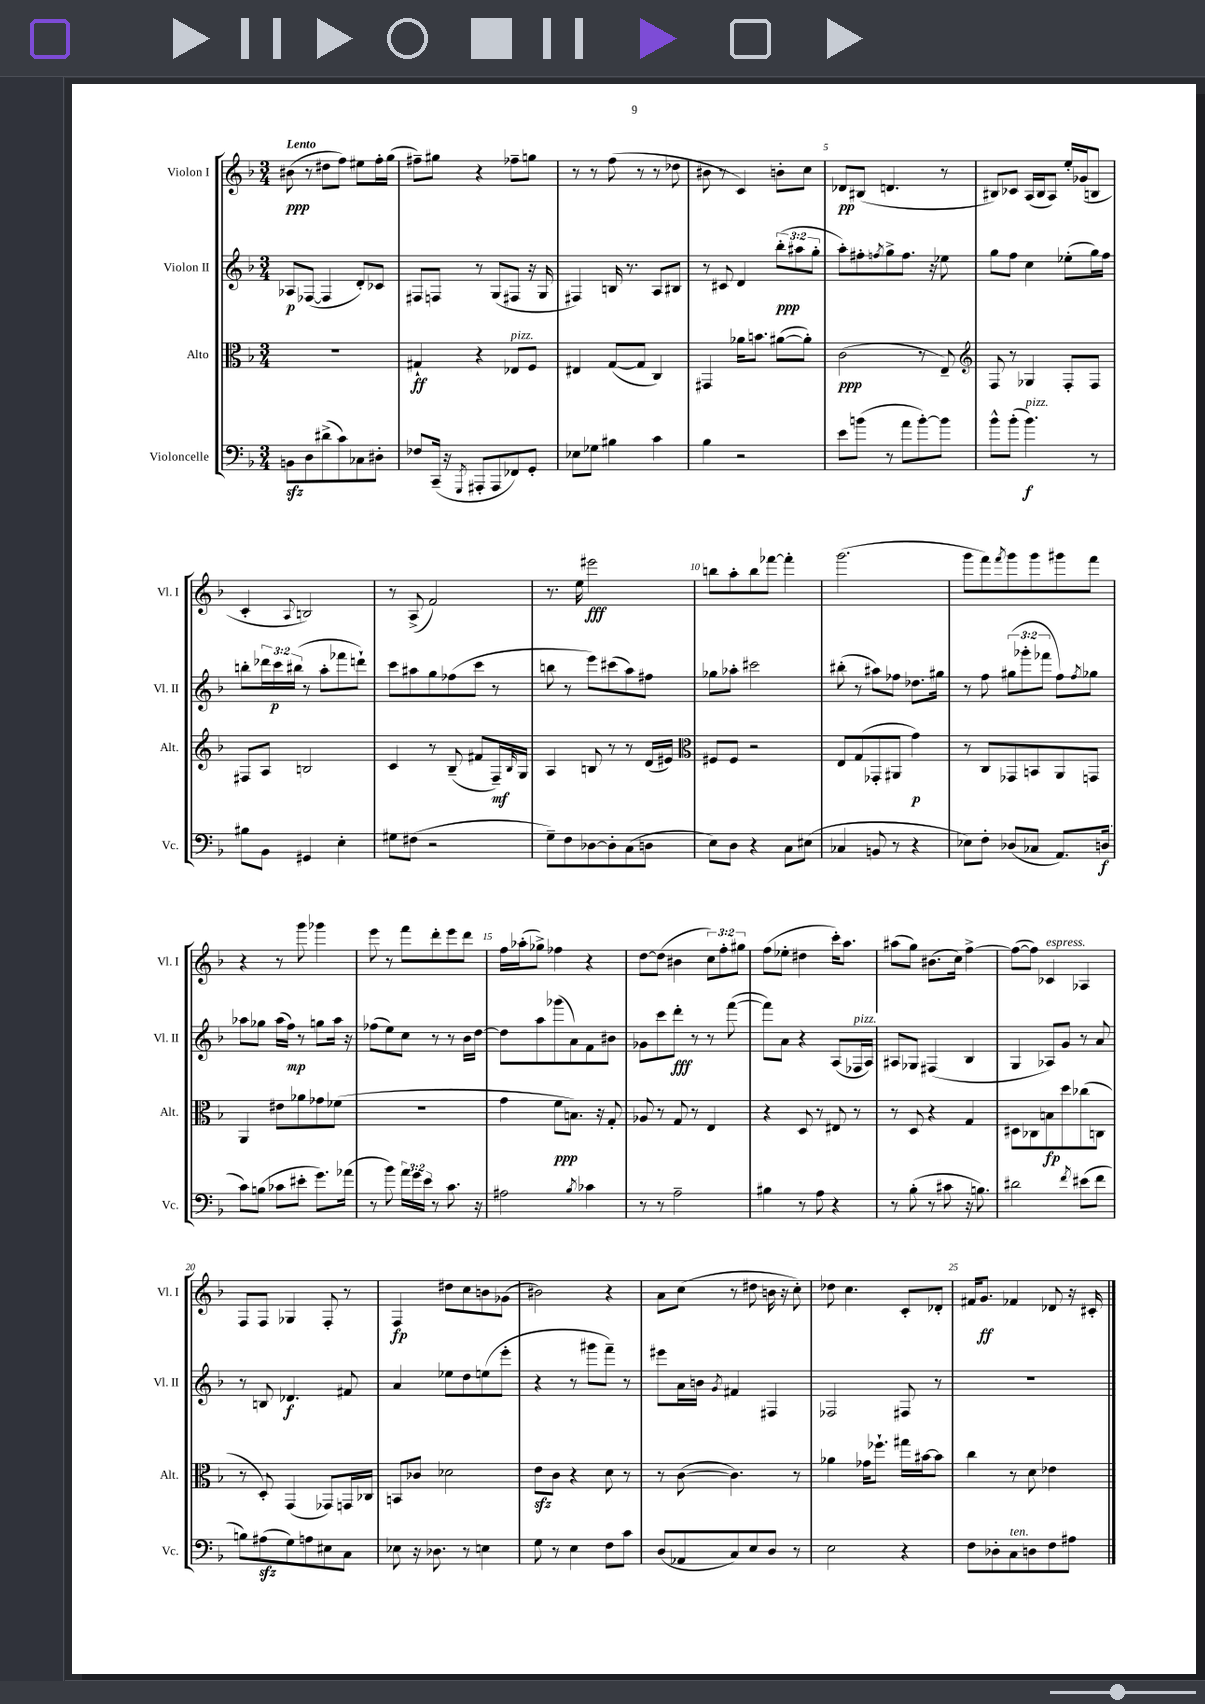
<<
\new StaffGroup <<
\new Staff = "s0" \with { instrumentName = "Violon I" shortInstrumentName = "Vl. I" } {
    \clef treble \key f \major \numericTimeSignature \time 3/4 \override Staff.TupletNumber.text = #tuplet-number::calc-fraction-text \tempo "Lento"
    bis'8\ppp( r8 dis''8 f''8) eis''8 f''16-. g''16( |
    fis''8--) gis''8 r4 fes''8-- g''8 |
    r8 r8 f''8( r8 r8 des''8 |
    bis'8 r8 c'4) b'8-. c''8 |
    des'8\pp bis8( d'4. r8 |
    bis8) ces'8 a16( bis16 a8) e''16-. ges'16( b8 |
    c'4-. \appoggiatura { a8 } b2) |
    r8 a8->( f'2) |
    r8. e''16 eis'''2\fff |
    b''8 a''8-. b''8 fes'''8~ fes'''4-. |
    g'''2.( |
    g'''8 f'''8) \acciaccatura { f'''8 } g'''8 g'''8 gis'''8 f'''8 |
    r4 r8 g'''8 ges'''4 |
    e'''8 r8 f'''8 d'''8-. e'''8 d'''8 |
    f''16 aes''16-.( ges''8->) fes''4 r4 |
    d''8~ d''8( bis'4 \tuplet 3/2 { c''8) f''8-. gis''8 } |
    f''8( ees''8-. dis''4 c'''16-.) a''8. |
    ais''8( g''8) bis'8.( c''16) f''4~-> |
    f''8~( f''8) ces'4^\markup { \italic "espress." } aes4 |
    f8 f8 ges4 f8-. r8 |
    f4\fp dis''8 c''8 b'8 ges'8( |
    bis'2) r4 |
    a'8 c''8( r8 dis''8 b'16 r16 c''8-.) |
    des''8 c''4. c'8-. des'8-. |
    fis'16 g'8.\ff fes'4 des'8 r16 cis'16-. \bar "|." |
}
\new Staff = "s1" \with { instrumentName = "Violon II" shortInstrumentName = "Vl. II" } {
    \clef treble \key f \major \numericTimeSignature \time 3/4 \override Staff.TupletNumber.text = #tuplet-number::calc-fraction-text
    aes8\p fes8~( fes4 d'8-.) ces'8 |
    fis8 f8 r8 g8( fis8 r16 g16 |
    fis4) b16 r8. a8 bis8 |
    r8 cis'8 d'4 \tuplet 3/2 { bes''8-.\ppp( ais''8 g''8-. } |
    a''8-.) fis''8-. \acciaccatura { f''8 } g''8-> f''8. r16 ees''8 |
    g''8 f''8 c''4 ees''8-.( g''16) f''16 |
    b''8-. \tuplet 3/2 { des'''16 c'''16\p bis''16( } r8 a''8-. fes'''8 d'''8-!) |
    c'''8 ais''8 g''8 fes''8( c'''8 r8 |
    b''8 r8 e'''8) cis'''8( a''8) fis''8 |
    ges''8 aes''8-. cis'''2 |
    bis''8-.( r8 ais''8) fes''8 des''8. gis''16 |
    r8 f''8 \tuplet 3/2 { gis''8( ges'''8-. fes'''8 } f''8) \acciaccatura { f''8 } ges''8 |
    aes''8 ges''8 aes''16( f''16\mp) r8 g''8 aes''16 r16 |
    fes''8( e''8) c''8 r8 r8 bes'16 d''16~ |
    d''8 a''8 ges'''8( a'8) f'8 bis'8 |
    ges'8 c'''8 d'''8-.\fff r8 r8 f'''8~( |
    f'''8) a'8 r4 a8( fes16^\markup { \italic "pizz." } a16) |
    ais8 ges8 fis4( bes4 |
    g4 aes8) g'8 r8 a'8 |
    r8 b8 des'4.\f fis'8 |
    a'4 ees''8 d''8 e''8( e'''8-. |
    r4 r8 gis'''8 f'''8--) r8 |
    eis'''8 a'16 b'16 \acciaccatura { g'8 } fis'4 fis4 |
    fes2 fis8 r8 |
    R2. \bar "|." |
}
\new Staff = "s2" \with { instrumentName = "Alto" shortInstrumentName = "Alt." } {
    \clef alto \key f \major \numericTimeSignature \time 3/4
    R2. |
    gis4-!\ff r4 ees8^\markup { \italic "pizz." } f8 |
    eis4 g8~( g8 c4) |
    gis,4 aes'16 b'8. ais'8~( ais'8-.) |
    c'2\ppp( r8 e8--) |
    \clef treble f8 r8 ges4 f8-. f8 |
    fis8 a8 b2 |
    c'4 r8 bes8--( fis'8 f16--\mf) \grace { bes16 } g16 |
    a4 b8 r8 r8 d'16( eis'16) |
    \clef alto fis8 fis8 r2 |
    e8 g8( ges,8-. ais,8 g'4\p) |
    r8 c8 ges,8 b,8 a,8 g,8 |
    a,4 eis'8 aes'8 ges'8 fes'8( |
    R2. |
    g'4 f'8\ppp b8.) r16 g8-. |
    aes8 r8 g8 r8 e4 |
    r4 d8 r8 eis8 r8 |
    r8 d8 r4 g4 |
    dis8 ces8 b8\fp d''8 ces''8( c8 |
    r8 d8-.) g,4( ges,8) g,16 ces16 |
    b,8 ces'8 des'2 |
    e'8\sfz c'8 r4 d'8 r8 |
    r8 c'8~( c'4.) r8 |
    aes'4 ges'16 fes''8.-! gis''16 bis'16~ bis'8 |
    c''4 r8 d'8 ees'4 \bar "|." |
}
\new Staff = "s3" \with { instrumentName = "Violoncelle" shortInstrumentName = "Vc." } {
    \clef bass \key f \major \numericTimeSignature \time 3/4 \override Staff.TupletNumber.text = #tuplet-number::calc-fraction-text
    b,8\sfz d8 dis'8->( c'8) ces8 dis8-. |
    fes8 c,16--( r16 \acciaccatura { g,,8 } ais,,8-. ais,,8 fes,8) g,8-. |
    ees8 ges8 bis4 c'4 |
    bes4 r2 |
    e'8 b'8( r8 a'8 b'8~-.) b'8 |
    bes'8-^ bes'8-.( bes'4.\f^\markup { \italic "pizz." }) r8 |
    bis8 bes,8 gis,4 e4-. |
    gis8 fis8( r2 |
    g8--) f8 des8~ des8-. c8( d8 |
    e8) d8 r4 c8 eis8( |
    ces4 b,8 r8 r4 |
    ees8) f8-. des8( ces8 a,8.) d16\f( |
    c'8) b8( ces'8 eis'8-. g'8.) aes'16( |
    r8 bes'8) \tuplet 3/2 { a'16 g'16 e'16 } r8 c'8. r16 |
    ais2 \acciaccatura { bes8 } ces'4 |
    r8 r8 a2-- |
    bis4 r8 a8 r4 |
    r8 bes8-.( r8 cis'8 r16 b8.) |
    dis'2 \acciaccatura { f'8 } eis'8( f'8 |
    b8) ais8\sfz( g8) a8 eis8 c8 |
    ees8 r16 des8. r8 e4 |
    g8 r8 e4 f8 c'8 |
    d8( aes,8 c8) e8 d8 r8 |
    e2 r4 |
    f8 des8-. c8^\markup { \italic "ten." } d8 f8 ais8 \bar "|." |
}
>>
>>
\layout { \context { \Score \override BarNumber.break-visibility = ##(#f #t #t) barNumberVisibility = #(every-nth-bar-number-visible 5) } }
